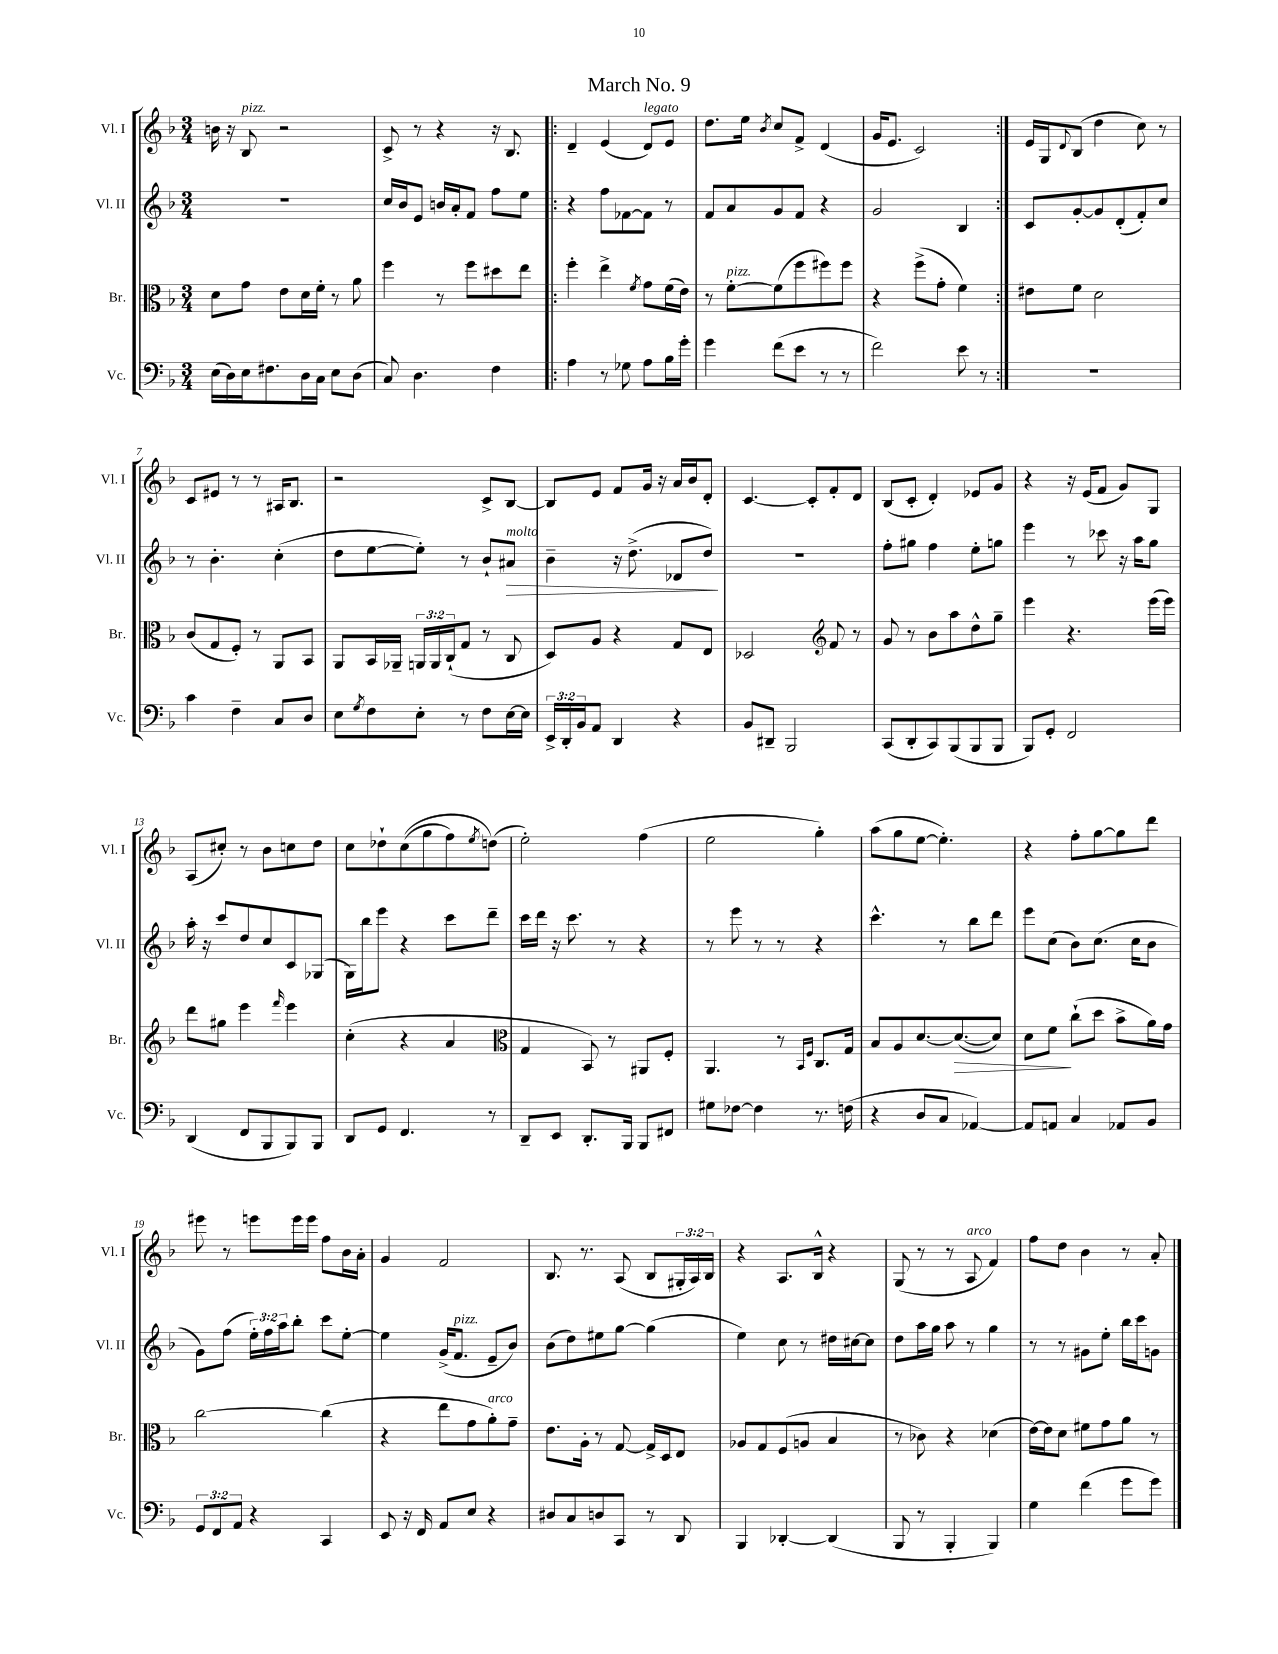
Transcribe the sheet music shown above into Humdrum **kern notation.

**kern	**kern	**dynam	**kern	**dynam	**kern
*part4	*part3	*part3	*part2	*part2	*part1
*staff4	*staff3	*staff3	*staff2	*staff2	*staff1
*I"Vc.	*I"Br.	*	*I"Vl. II	*	*I"Vl. I
*I'Vc.	*I'Br.	*	*I'Vl. II	*	*I'Vl. I
*clefF4	*clefC3	*	*clefG2	*	*clefG2
*k[b-]	*k[b-]	*	*k[b-]	*	*k[b-]
*M3/4	*M3/4	*	*M3/4	*	*M3/4
=1	=1	=1	=1	=1	=1
(16E\LL	8d\L	.	2.r	.	16bn\
16D\)	.	.	.	.	16r
!	!	!	!	!	!LO:TX:a:i:t=pizz.
16E\J	8g\J	.	.	.	8B-/
8.F#X\	.	.	.	.	.
.	8e\L	.	.	.	2r
16D\L	16d\L	.	.	.	.
16C\JJ	16f'\JJ	.	.	.	.
8E\L	8r	.	.	.	.
(8D\J	8a\	.	.	.	.
=2	=2	=2	=2	=2	=2
8C/)	4ff\	.	16cc/LL	.	8c^/
.	.	.	16b-/J	.	.
4.D\	.	.	8e/J	.	8r
.	8r	.	16bn/LL	.	4r
.	.	.	16a'/J	.	.
.	8ff\L	.	8f/J	.	.
4F\	8dd#X\	.	8ff\L	.	16r
.	.	.	.	.	8.B-/
.	8ee\J	.	8ee\J	.	.
=3!|:	=3!|:	=3!|:	=3!|:	=3!|:	=3!|:
4A\	4ff'\	.	4r	.	4d~/
8r	4ee^\	.	8ff\L	.	(4e/
8G-X\	.	.	[8f-X\	.	.
.	8qf/	.	.	.	.
!	!	!	!	!	!LO:TX:a:i:t=legato
8A\L	8g\L	.	8f-\J]	.	8d/L)
16B-\L	(16f\L	.	8r	.	8e/J
16g'\JJ	16e\JJ)	.	.	.	.
=4	=4	=4	=4	=4	=4
4g\	8r	.	8f/L	.	8.dd\L
!	!LO:TX:a:i:t=pizz.	!	!	!	!
.	[8f'\L	.	8a/	.	.
.	.	.	.	.	16ee\Jk
.	.	.	.	.	8qb-/
(8f\L	(8f\]	.	8g/	.	8cc/L
8e\J	8ff\	.	8f/J	.	8f^/J
8r	8ff#X\)	.	4r	.	(4d/
8r	8ff#\J	.	.	.	.
=5	=5	=5	=5	=5	=5
2f\)	4r	.	2g/	.	16g/KL
.	.	.	.	.	8.e/J
.	(8ff^\L	.	.	.	2c/)
.	8g'\J	.	.	.	.
8e\	4f\)	.	4B-/	.	.
8r	.	.	.	.	.
=6:|!	=6:|!	=6:|!	=6:|!	=6:|!	=6:|!
2.r	8e#X\L	.	8c/L	.	16e/LL
.	.	.	.	.	16G/J
.	.	.	.	.	8qqd/
.	8f\J	.	[8g'/	.	(8B-/J
.	2d\	.	8g/]	.	4dd\
.	.	.	(8d'/	.	.
.	.	.	8f'/)	.	8cc\)
.	.	.	8cc/J	.	8r
!!LO:LB:g=z
=7	=7	=7	=7	=7	=7
4c\	(8c/L	.	8r	.	8c/L
.	8G/	.	4.b-'\	.	8e#X/J
4F~\	8F'/J)	.	.	.	8r
.	8r	.	.	.	8r
8C/L	8AA/L	.	(4cc'\	.	16A#X/KL
.	.	.	.	.	8.B-/J
8D/J	8BB-/J	.	.	.	.
=8	=8	=8	=8	=8	=8
8E\L	8AA/L	.	8dd\L	.	2r
8qG/	.	.	.	.	.
8F\	16BB-/L	.	[8ee\	.	.
.	16AA-X~/JJ	.	.	.	.
8E'\J	24AAn/LL	.	8ee'\J])	.	.
.	24AA/	.	.	.	.
.	(24C`/J	.	.	.	.
8r	8G/J	.	8r	.	.
8F\L	8r	.	8b-`/L	.	8c^/L
!	!	!	!LO:TX:a:i:t=molto	!	!
!	!	!	!	!LO:HP:b	!
[16E\L	8C/	.	8a#X/J	>	[8B-/J
16E\JJ]	.	.	.	.	.
=9	=9	=9	=9	=9	=9
24EE^/LL	8D/L)	.	4b-~\	.	8B-/L]
24DD'/	.	.	.	.	.
24BB-/J	.	.	.	.	.
8AA/J	8A/J	.	.	.	8e/J
4DD/	4r	.	16r	.	8f/L
.	.	.	(8.dd^\	.	.
.	.	.	.	.	16g/Jk
.	.	.	.	.	16r
4r	8G/L	.	8d-X/L	.	16a/LL
.	.	.	.	.	16b-/J
.	8E/J	.	8dd/J)	.	8d'/J
.	.	.	.	]	.
=10	=10	=10	=10	=10	=10
8BB-/L	2D-X/	.	2.r	.	[4.c/
8DD#X~/J	.	.	.	.	.
2BBB-/	.	.	.	.	.
.	.	.	.	.	8c'/L]
*	*clefG2	*	*	*	*
.	8f/	.	.	.	8f'/
.	8r	.	.	.	8d/J
=11	=11	=11	=11	=11	=11
(8CC/L	8g/	.	8ff'\L	.	(8B-/L
8DD'/	8r	.	8gg#X\J	.	8c'/J
8CC/)	8b-\L	.	4ff\	.	4d'/)
(8BBB-/	8aa\	.	.	.	.
8BBB-/	8dd^^\	.	8ee'\L	.	8e-X/L
8BBB-/J	8gg~\J	.	8ggn\J	.	8g/J
=12	=12	=12	=12	=12	=12
8BBB-/L)	4eee\	.	4eee\	.	4r
8GG'/J	.	.	.	.	.
2FF/	4.r	.	8r	.	16r
.	.	.	.	.	(16e/KL
.	.	.	8ccc-X\	.	8f/J
.	.	.	16r	.	8g/L)
.	.	.	16aa\KL	.	.
.	(16eee\LL	.	8gg\J	.	8G/J
.	16eee\JJ)	.	.	.	.
!!LO:LB:g=z
=13	=13	=13	=13	=13	=13
(4DD/	8ddd\L	.	16aa'\	.	(8A/L
.	.	.	16r	.	.
.	8gg#X\J	.	8ccc/L	.	8cc#X'/J)
8FF/L	4eee\	.	8dd/	.	8r
8BBB-/	.	.	8cc/	.	8b-\L
.	16qqfff/	.	.	.	.
8BBB-/)	4eee\	.	8c/	.	8ccn\
8BBB-/J	.	.	(8G-X/J	.	8dd\J
=14	=14	=14	=14	=14	=14
8DD/L	(4cc'\	.	16G\LL)	.	8cc\L
.	.	.	16bb-\J	.	.
8GG/J	.	.	8eee\J	.	8dd-X`\
4.FF/	4r	.	4r	.	((8cc\
.	.	.	.	.	8gg\
.	4a/	.	8ccc\L	.	8ff\)
.	.	.	.	.	8qee/
8r	.	.	8ddd~\J	.	(8ddn\J)
=15	=15	=15	=15	=15	=15
*	*clefC3	*	*	*	*
8DD~/L	4G/	.	16ccc\LL	.	2ee'\)
.	.	.	16ddd\JJ	.	.
8EE/J	.	.	16r	.	.
.	.	.	8.ccc\	.	.
8.DD'/L	8BB-/)	.	.	.	.
.	8r	.	8r	.	.
16BBB-/Jk	.	.	.	.	.
8BBB-/L	8AA#X/L	.	4r	.	(4ff\
8FF#X/J	8F'/J	.	.	.	.
=16	=16	=16	=16	=16	=16
8G#X\L	4.AA/	.	8r	.	2ee\
[8F-X\J	.	.	8eee\	.	.
4F-\]	.	.	8r	.	.
.	8r	.	8r	.	.
.	16qqBB-/LL	.	.	.	.
.	16qqF/JJ	.	.	.	.
8.r	8.C/L	.	4r	.	4gg'\)
(16Fn\	16G/Jk	.	.	.	.
=17	=17	=17	=17	=17	=17
4r	8B-/L	.	4.ccc^^\	.	(8aa\L
.	8A/	.	.	.	8gg\
8D/L	[8.d/	.	.	.	[8ee\J
8C/J	.	.	8r	.	4.ee'\])
!	!	!LO:HP:b	!	!	!
.	(8.d/_	>	.	.	.
[4AA-X/)	.	.	8bb-\L	.	.
.	8d/J])	.	8ddd\J	.	.
=18	=18	=18	=18	=18	=18
8AA-/L]	8d\L	.	8eee\L	.	4r
8AAn/J	8f\J	.	(8cc\J	.	.
4C/	(8cc`\L	]	8b-\L)	.	8ff'\L
.	8dd\J	.	(8.cc\J	.	[8gg\
8AA-X/L	8b-^\L	.	.	.	8gg\]
.	.	.	16cc\KL	.	.
8BB-/J	16a\L)	.	8b-\J	.	8ddd\J
.	16g\JJ	.	.	.	.
!!LO:LB:g=z
=19	=19	=19	=19	=19	=19
12GG/L	[2cc\	.	8g\L)	.	8eee#X\
12FF/	.	.	.	.	.
.	.	.	(8ff\J	.	8r
12AA/J	.	.	.	.	.
4r	.	.	24ee'\LL)	.	8eeen\L
.	.	.	24ff\	.	.
.	.	.	24aa\J	.	.
.	.	.	8bb-'\J	.	16eee\L
.	.	.	.	.	16eee\JJ
4CC/	(4cc\]	.	8ccc\L	.	8ff\L
.	.	.	[8ee'\J	.	16b-\L
.	.	.	.	.	16a'\JJ
=20	=20	=20	=20	=20	=20
8EE/	4r	.	4ee\]	.	4g/
16r	.	.	.	.	.
16FF/	.	.	.	.	.
8AA/L	8ee\L	.	(16g^/KL	.	2f/
!	!	!	!LO:TX:a:i:t=pizz.	!	!
.	.	.	8.f/J	.	.
8E/J	8g\	.	.	.	.
!	!LO:TX:a:i:t=arco	!	!	!	!
4r	8a'\)	.	8e~/L	.	.
.	8g~\J	.	8b-/J)	.	.
=21	=21	=21	=21	=21	=21
8D#X/L	8.e\L	.	(8b-\L	.	8.B-/
8C/	.	.	8dd\)	.	.
.	16A'\Jk	.	.	.	8.r
8Dn/	8r	.	8ee#X\	.	.
8CC/J	[8G/	.	[8gg\J	.	(8A/
8r	16G^/LL]	.	(4gg\]	.	8B-/L
.	16D/J	.	.	.	.
8DD/	8E/J	.	.	.	24G#X'/L
.	.	.	.	.	24A/)
.	.	.	.	.	24B-/JJ
=22	=22	=22	=22	=22	=22
4BBB-/	8A-X/L	.	4ee\)	.	4r
.	8G/	.	.	.	.
[4DD-X'/	(8F/	.	8cc\	.	8.A/L
.	8An/J	.	8r	.	.
.	.	.	.	.	16B-^^/Jk
(4DD-/]	4B-/	.	16dd#X\LL	.	4r
.	.	.	[16cc#X\J	.	.
.	.	.	8cc#\J]	.	.
=23	=23	=23	=23	=23	=23
8BBB-/	8r	.	8dd\L	.	(8G/
8r	8c-X\)	.	16aa\L	.	8r
.	.	.	16gg\JJ	.	.
4BBB-'/	4r	.	8aa\	.	8r
!	!	!	!	!	!LO:TX:a:i:t=arco
.	.	.	8r	.	8A/
4BBB-/)	(4d-X\	.	4gg\	.	4f/)
=24	=24	=24	=24	=24	=24
4G\	[16e\LL)	.	8r	.	8ff\L
.	16e\J]	.	.	.	.
.	8d\J	.	8r	.	8dd\J
(4f\	8f#X\L	.	8g#X\L	.	4b-\
.	8g\	.	8ee'\J	.	.
8g\L	8a\J	.	16bb-\LL	.	8r
.	.	.	16ccc\J	.	.
8g\J)	8r	.	8gn\J	.	8a'/
==	==	==	==	==	==
*-	*-	*-	*-	*-	*-
